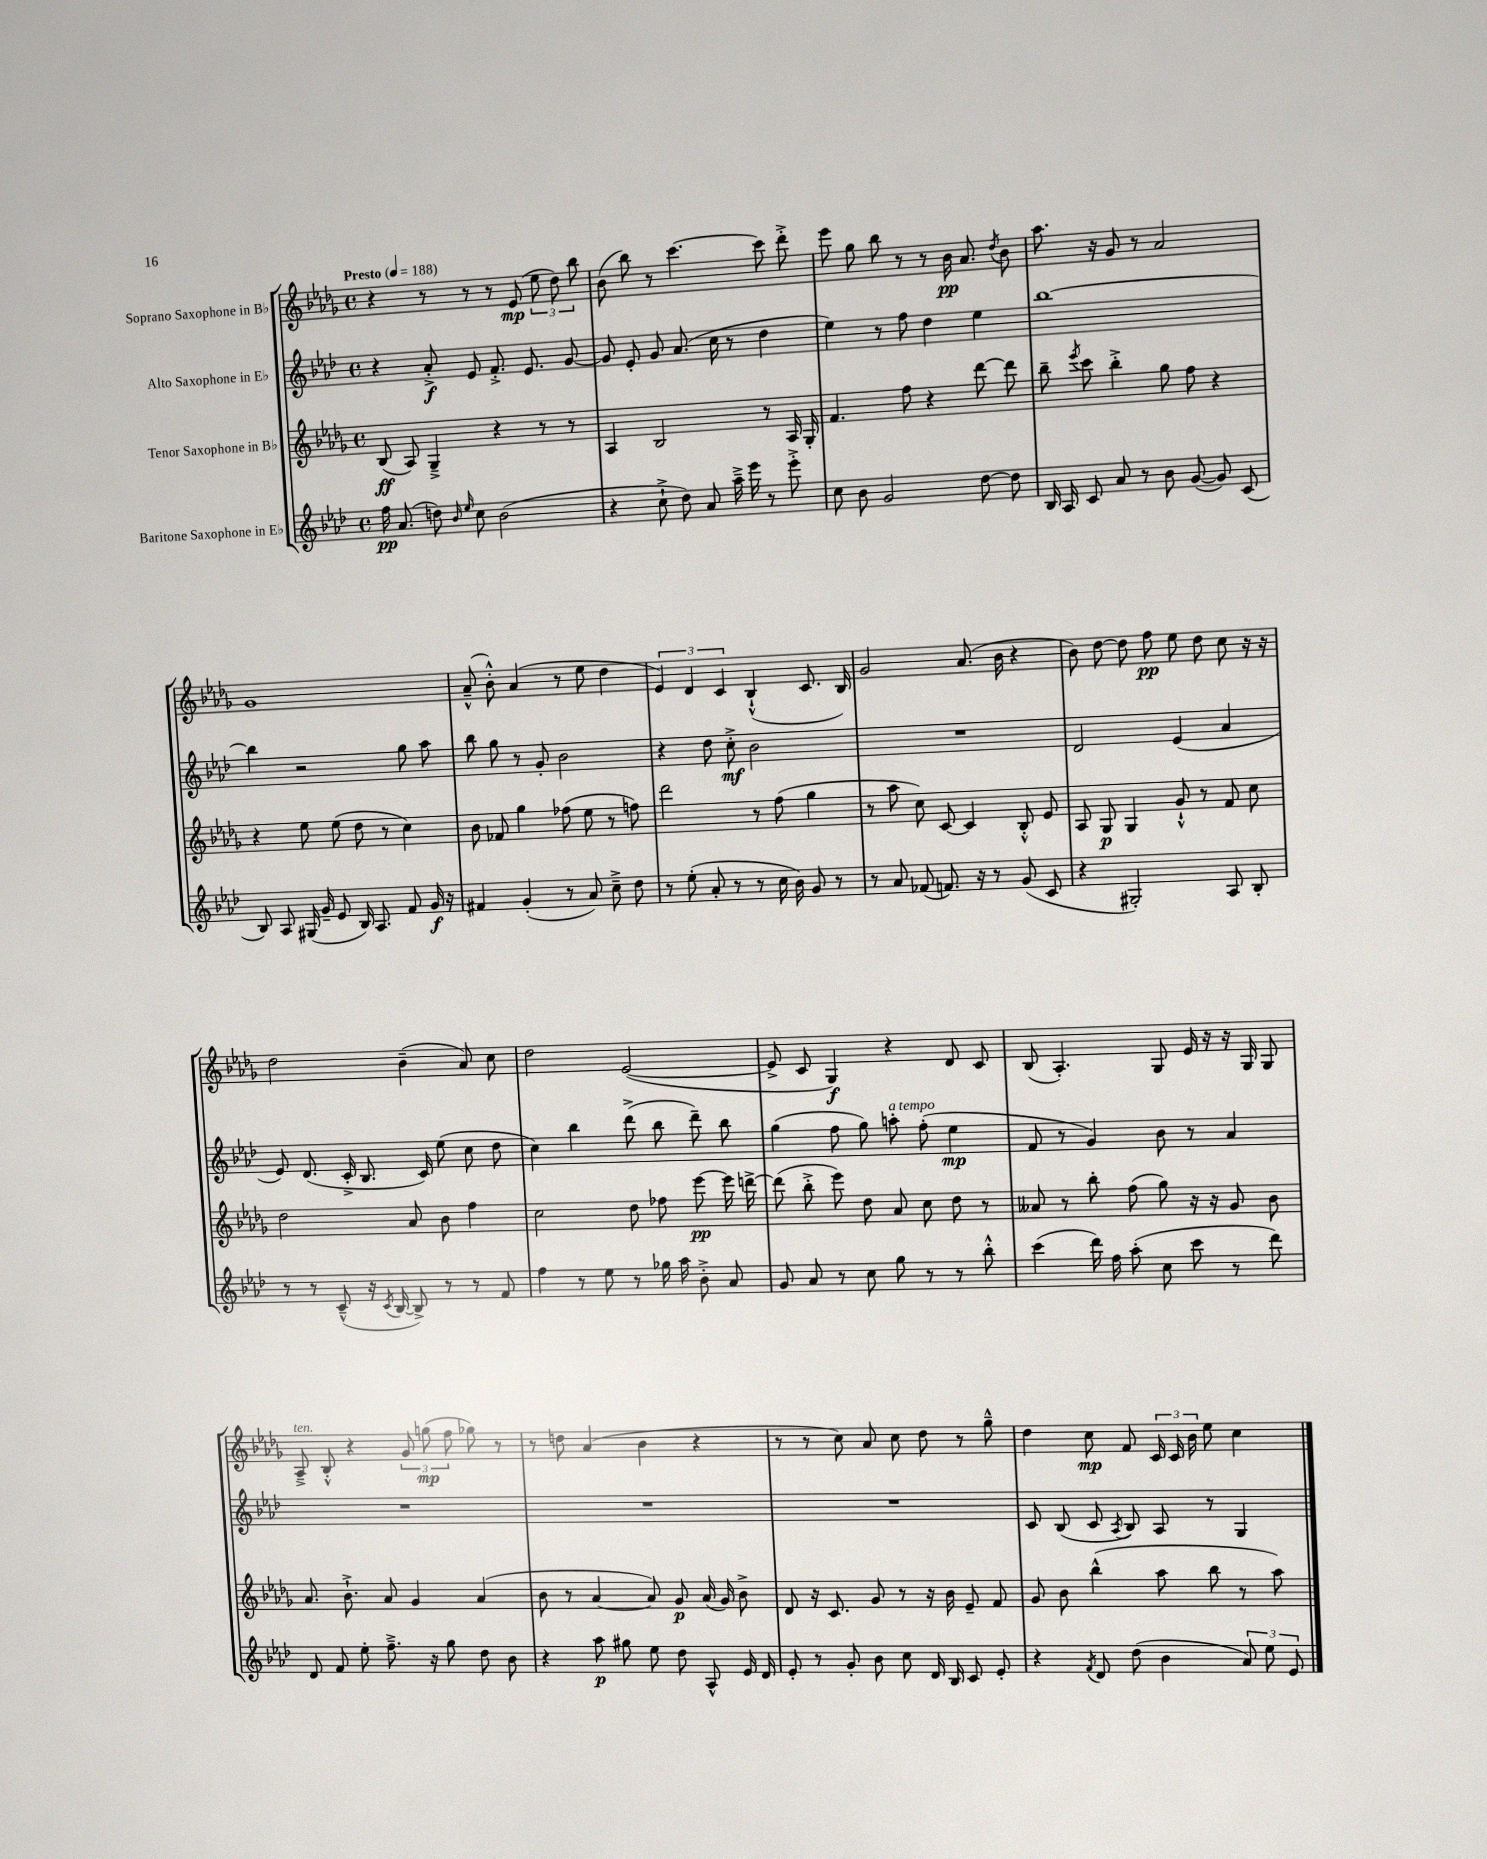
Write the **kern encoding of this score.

**kern	**kern	**kern	**kern
*staff4	*staff3	*staff2	*staff1
*clefG2	*clefG2	*clefG2	*clefG2
*k[b-e-a-d-]	*k[b-e-a-d-g-]	*k[b-e-a-d-]	*k[b-e-a-d-g-]
*M4/4	*M4/4	*M4/4	*M4/4
*met(c)	*met(c)	*met(c)	*met(c)
*MM188	*MM188	*MM188	*MM188
16ff	(8B-	4r	4r
(8.a-	.	.	.
.	8A-)	.	.
8dd)	4G-~^	8a-'^	8r
16qqb-	.	.	.
16qqee-	.	.	.
8cc	.	8e-	8r
(2b-	4r	8.f'^	8r
.	.	.	(8e-
.	.	8.e-	.
.	8r	.	12ee-
.	.	.	12dd-)
.	8r	[8g	.
.	.	.	12bb-
=	=	=	=
4r	4A-	8g]	(8b-
.	.	8e-'	8bb-)
8cc`^	2B-	8g	8r
8dd-)	.	(8.a-	[4.ccc
8a-	.	.	.
.	.	16cc	.
16aa-~^	.	8r	.
16eee-	.	.	.
8r	8r	4dd-	8ccc]
8eee-'^	16A-	.	8ddd-'^
.	16G-'	.	.
=	=	=	=
8cc	4.f	4ee-)	8eee-
8b-	.	.	8gg-
2g	.	8r	8bb-
.	8ff	8ff	8r
.	4r	4dd-	8r
.	.	.	16b-
.	.	.	8.a-
[8dd-	[8ddd-	4ee-	.
.	.	.	8qdd-
8dd-]	8ddd-]	.	8b-
=	=	=	=
16B-	8bb-~	[1bb-	8.aa-
16A-	.	.	.
.	8qeee-	.	.
8c	8ccc	.	.
.	.	.	16r
8a-	4bb-'^	.	8g-
8r	.	.	8r
8b-	8gg-	.	2a-
([8g	8ff	.	.
8g])	4r	.	.
(8c	.	.	.
=	=	=	=
8B-)	4r	4bb-]	1g-
8A-	.	.	.
(16G#	8ee-	2r	.
16g~	.	.	.
8e-	(8ee-	.	.
16B-)	8dd-	.	.
8.A-	.	.	.
.	8r	.	.
8f	4cc)	8gg	.
16g	.	8aa-	.
16r	.	.	.
=	=	=	=
4f#	8b-	8bb-	(8a-~^^
.	8f-	8gg	8b-'^^)
(4g'	4gg-	8r	(4a-
.	.	8g'	.
8r	(8ff-	2b-	8r
8a-)	8ee-	.	8ee-
8cc~^	8r	.	4dd-
8dd-	8ff)	.	.
=	=	=	=
8r	2ddd-	4r	6e-)
(8ee-'	.	.	.
.	.	.	6d-
8a-'	.	8dd-	.
.	.	.	6c
8r	.	8cc'^	.
8r	8r	2b-	(4B-`^^
16cc	(8ff	.	.
16b-)	.	.	.
8g	4gg-	.	8.c
8r	.	.	.
.	.	.	16B-)
=	=	=	=
8r	8r	1r	2g-
8a-	8aa-	.	.
(8f-	8cc)	.	.
8.f)	[8c	.	.
.	4c]	.	(8.a-
16r	.	.	.
8r	.	.	.
.	.	.	16b-
(8g	8B-'^^	.	4r
8c	8e-	.	.
=	=	=	=
4r	8A-	2d-	8b-)
.	8G-	.	[8dd-
2G#')	4G-	.	8dd-]
.	.	.	8ff
.	8g-`^^	(4e-	8ee-
.	8r	.	8dd-
8A-	8f	4a-	8cc
8B-'	8cc	.	16r
.	.	.	16r
=	=	=	=
8r	2dd-	8e-)	2dd-
8r	.	(8.d-	.
(8c~^^	.	.	.
.	.	16c'^	.
16r	.	8.B-	.
8qc	.	.	.
[16B-	.	.	.
8B-^])	8a-	.	(4b-~
.	.	16c)	.
8r	8b-	(8ee-	.
8r	4ff	8cc	8a-)
8f	.	8dd-	8cc
=	=	=	=
4ff	2cc	4cc)	2dd-
8r	.	4bb-	.
8ee-	.	.	.
8r	8dd-	(8ddd-^	([2e-
16gg-	8ff-	8bb-	.
16aa-	.	.	.
8b-'^	[8eee-	8ddd-~)	.
8a-	16eee-]	8bb-	.
.	[16ddd^	.	.
=	=	=	=
8g	(8ddd]	(4gg	8e-^]
8a-	8bb-'^	.	8c
8r	8eee-)	8ff	4G-)
8cc	8dd-	8gg)	.
8gg	8a-	8aa'	4r
8r	8cc	(8ff'	.
8r	8dd-	4ee-	8d-
8bb-'^^	8r	.	8c
=	=	=	=
(4ccc	8a--	8f	(8B-
.	8r	8r	4.A-')
16ddd-)	8bb-'	4g)	.
16ff	.	.	.
(8aa-'	(8ff	.	.
8cc	8gg-)	8b-	8G-
8ccc	16r	8r	16e-
.	16r	.	16r
8r	8g-	4a-	16r
.	.	.	16G-
8ddd-)	8b-	.	8G-
=	=	=	=
8d-	8.a-	1r	8A-~^
8f	.	.	8B-'^^
.	8.b-`^	.	.
8ee-'	.	.	4r
8.ff~^	8a-	.	.
.	4g-	.	12g-
16r	.	.	.
.	.	.	(12gg
8gg	.	.	.
.	.	.	12ff
8dd-	(4a-	.	8gg-)
8b-	.	.	8r
=	=	=	=
4r	8b-	1r	8r
.	8r	.	8dd
8aa-	[4a-	.	(4a-
8gg#	.	.	.
8ee-	8a-])	.	4b-
8dd-	8g-	.	.
8A-^^	(16a-	.	4r
.	16g-)	.	.
16e-	8b-^	.	.
16d-	.	.	.
=	=	=	=
8e-'	8d-	1r	8r
8r	16r	.	8r
.	8.c	.	.
8g'	.	.	8cc)
8b-	8g-	.	8a-
8cc	8r	.	8cc
16d-	16r	.	8dd-
16B-	16b-	.	.
8c	8e-~	.	8r
8e-'	8f	.	8gg-~^^
=	=	=	=
4r	8g-	8c	4dd-
.	8b-	(8B-	.
8qf	.	.	.
8d-	(4bb-^^	8c	8cc
.	.	8qA-	.
(8dd-	.	8B-)	8f
4b-	8aa-	8A-	24c
.	.	.	24c
.	.	.	24b-
.	8bb-	8r	8ee-
12a-)	8r	4G	4cc
12ee-	.	.	.
.	8aa-)	.	.
12e-	.	.	.
==	==	==	==
*-	*-	*-	*-
